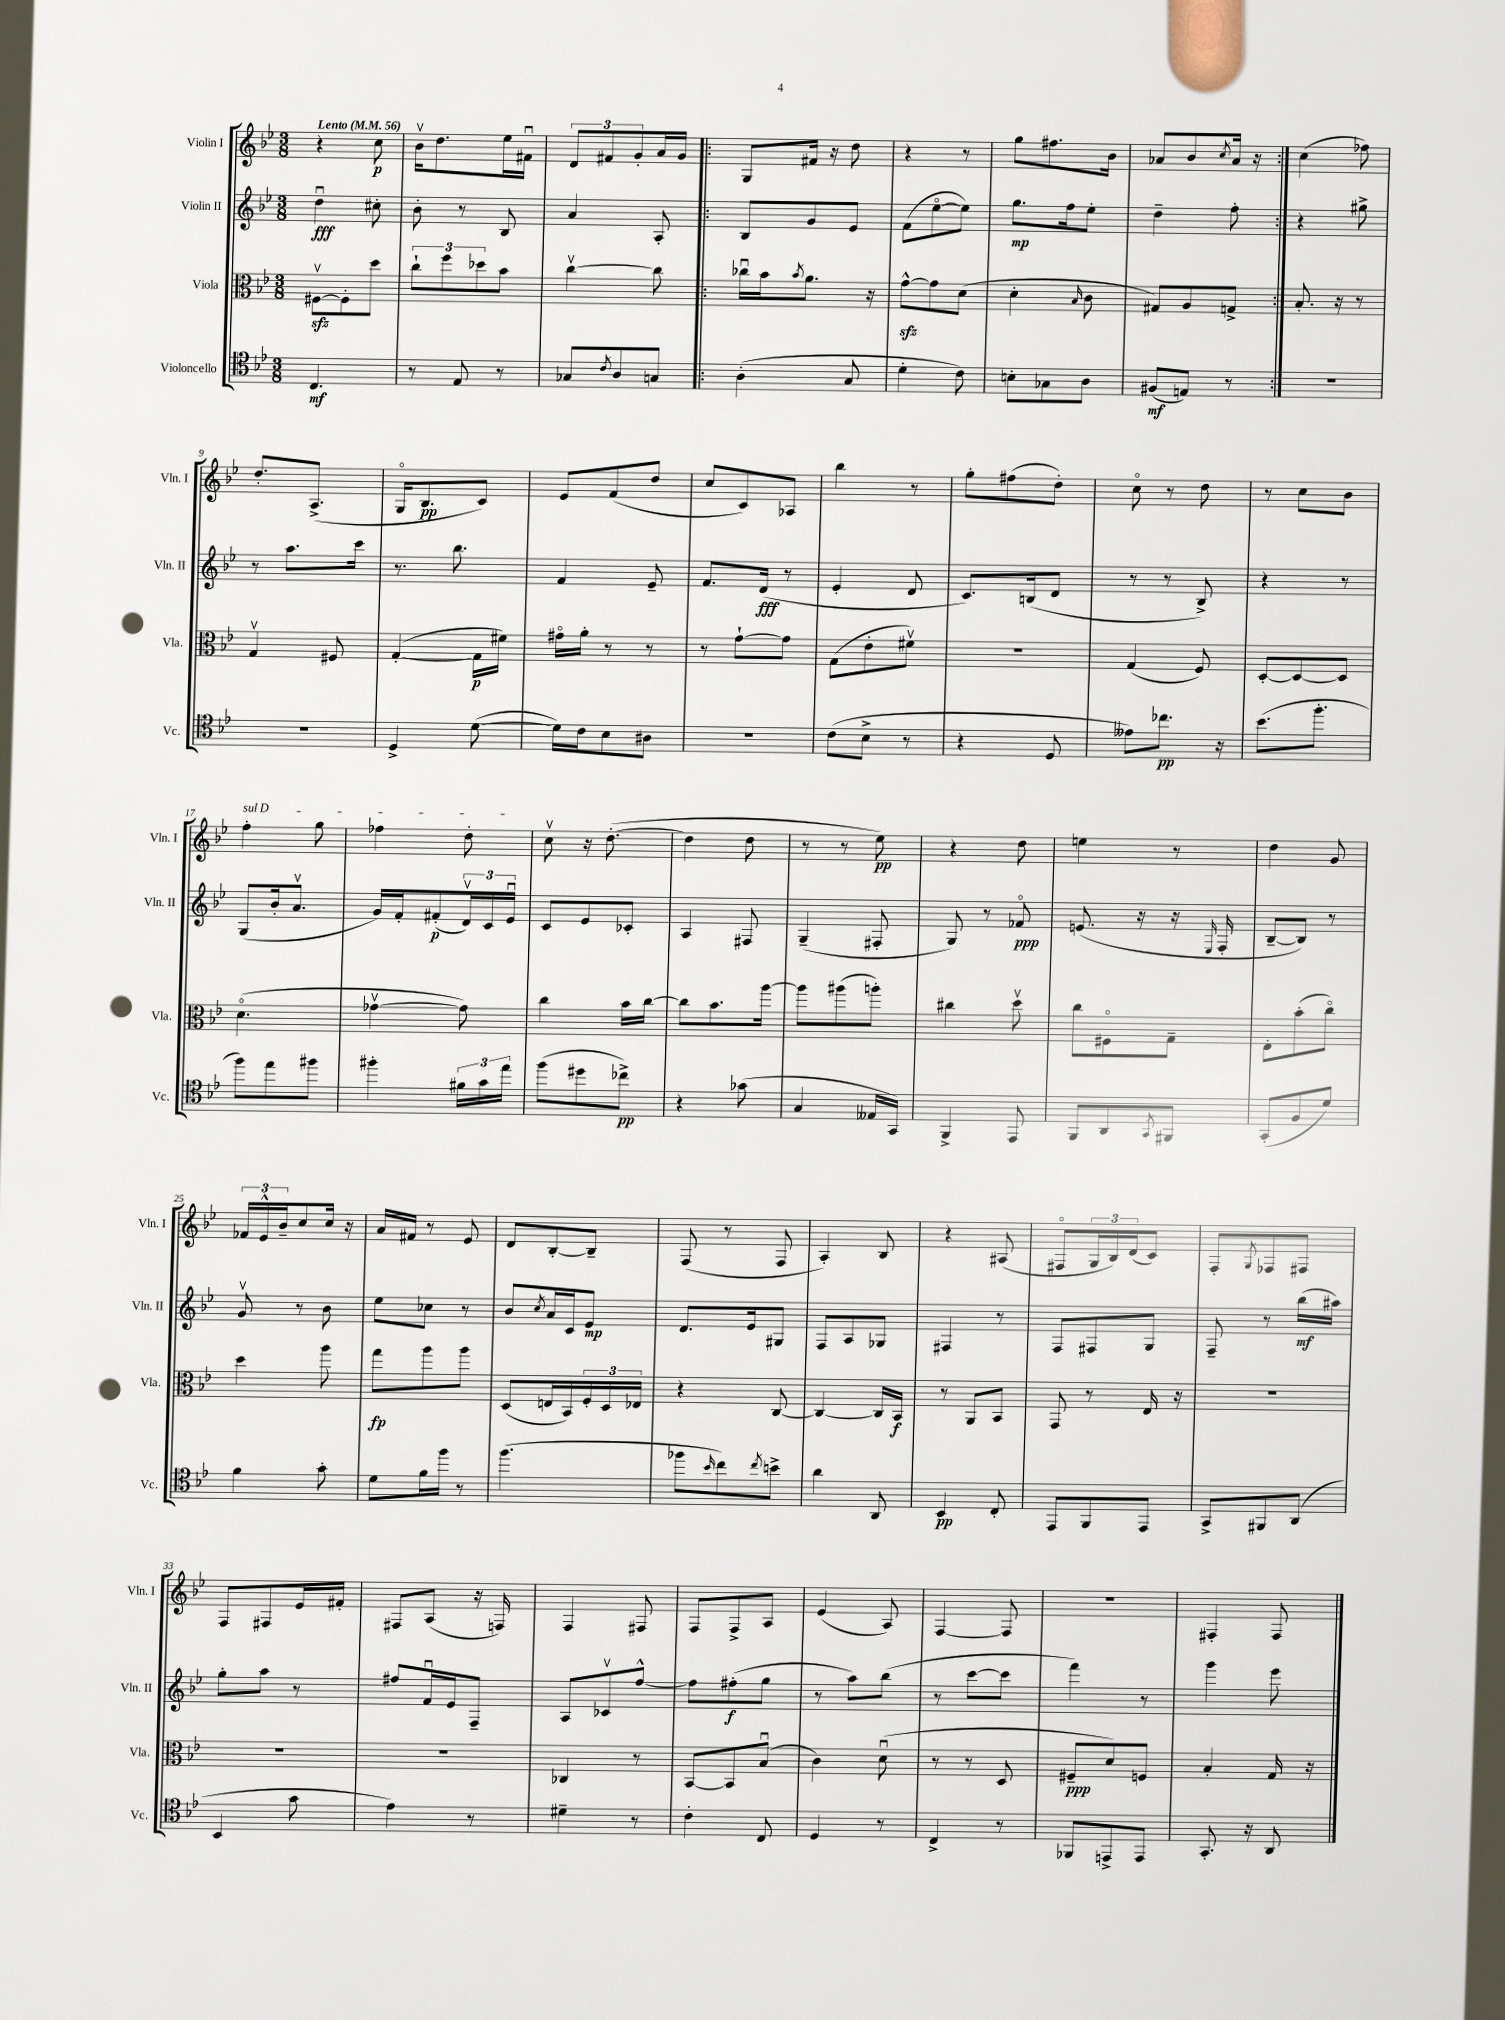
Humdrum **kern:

**kern	**dynam	**kern	**dynam	**kern	**dynam	**kern	**dynam
*part4	*part4	*part3	*part3	*part2	*part2	*part1	*part1
*staff4	*staff4	*staff3	*staff3	*staff2	*staff2	*staff1	*staff1
*I"Violoncello	*	*I"Viola	*	*I"Violin II	*	*I"Violin I	*
*I'Vc.	*	*I'Vla.	*	*I'Vln. II	*	*I'Vln. I	*
*clefC4	*	*clefC3	*	*clefG2	*	*clefG2	*
*k[b-e-]	*	*k[b-e-]	*	*k[b-e-]	*	*k[b-e-]	*
*M3/8	*	*M3/8	*	*M3/8	*	*M3/8	*
*MM56	*	*MM56	*	*MM56	*	*MM56	*
=1	=1	=1	=1	=1	=1	=1	=1
!	!	!	!	!	!	!LO:TX:a:B:t=Lento	!
4.C/	mf	[8F#Xzzv\L	.	4ddu\	fff	4r	.
.	.	8F#'\]	.	.	.	.	.
.	.	8dd\J	.	8cc#X'\	.	8cc\	p
=2	=2	=2	=2	=2	=2	=2	=2
8r	.	12cc`\L	.	8b-'\	.	16b-v\KL	.
.	.	.	.	.	.	8.dd\	.
.	.	12ff\	.	.	.	.	.
8E-/	.	.	.	8r	.	.	.
.	.	12dd-X\	.	.	.	.	.
8r	.	8b-\J	.	8B-/	.	16ee-\L	.
.	.	.	.	.	.	16f#Xu\JJ	.
=3	=3	=3	=3	=3	=3	=3	=3
8G-X/L	.	[4ccv\	.	4a/	.	12d/L	.
.	.	.	.	.	.	12f#X/	.
8qc/	.	.	.	.	.	.	.
8A/	.	.	.	.	.	.	.
.	.	.	.	.	.	12g'/	.
8Gn/J	.	8cc\]	.	8A'/	.	16a/L	.
.	.	.	.	.	.	16g/JJ	.
=4!|:	=4!|:	=4!|:	=4!|:	=4!|:	=4!|:	=4!|:	=4!|:
(4A'\	.	16cc-Xu\LL	.	8B-/L	.	8G/L	.
.	.	16b-\J	.	.	.	.	.
.	.	8qb-/	.	.	.	.	.
.	.	8.a\J	.	8g/	.	16f#X/Jk	.
.	.	.	.	.	.	16r	.
8G/	.	.	.	8e-/J	.	8dd\	.
.	.	16r	.	.	.	.	.
=5	=5	=5	=5	=5	=5	=5	=5
4d'\	.	[8gzz^^\L	.	(8f\L	.	4r	.
.	.	8g\]	.	[8ee-\	.	.	.
8c\)	.	(8d\J	.	8ee-\J])	.	8r	.
=6	=6	=6	=6	=6	=6	=6	=6
8Bn'\L	.	4d'\	.	8.gg\L	mp	8gg\L	.
8G-X\	.	.	.	.	.	8.ff#X\	.
.	.	.	.	16ff\k	.	.	.
.	.	16qqB-/	.	.	.	.	.
8A\J	.	8c\	.	8ee-'\J	.	.	.
.	.	.	.	.	.	16b-\Jk	.
=7	=7	=7	=7	=7	=7	=7	=7
(8F#X/L	mf	8G#X/L)	.	4dd~\	.	8a-X/L	.
8En/J)	.	8A/	.	.	.	8b-/	.
.	.	.	.	.	.	8qcc/	.
8r	.	8Gn^/J	.	8ff'\	.	16a-/Jk	.
.	.	.	.	.	.	16r	.
=8:|!	=8:|!	=8:|!	=8:|!	=8:|!	=8:|!	=8:|!	=8:|!
4.r	.	8.B-'/	.	4r	.	(4cc\	.
.	.	16r	.	.	.	.	.
.	.	8r	.	8gg#X^\	.	8ff-X\)	.
!!LO:LB:g=z
=9	=9	=9	=9	=9	=9	=9	=9
4.r	.	4Gv/	.	8r	.	8.dd'/L	.
.	.	.	.	8.aa\L	.	.	.
.	.	.	.	.	.	(8.A^/J	.
.	.	8F#X/	.	.	.	.	.
.	.	.	.	16ccc\Jk	.	.	.
=10	=10	=10	=10	=10	=10	=10	=10
4D^/	.	([4G'/	.	8.r	.	16G/KL	.
.	.	.	.	.	.	8.B-/	pp
.	.	.	.	8.bb-\	.	.	.
([8d\	.	16G\LL]	p	.	.	8c/J)	.
.	.	16f#X\JJ)	.	.	.	.	.
=11	=11	=11	=11	=11	=11	=11	=11
16d\LL])	.	16g#X\LL	.	4f/	.	8e-/L	.
16c\J	.	16a'\JJ	.	.	.	.	.
8B-\	.	8r	.	.	.	(8f/	.
8A#X\J	.	8r	.	8e-~/	.	8dd/J	.
=12	=12	=12	=12	=12	=12	=12	=12
4.r	.	8r	.	8.f/L	.	8cc/L	.
.	.	[8g`\L	.	.	.	8c/)	.
.	.	.	.	(16d/Jk	fff	.	.
.	.	8g\J]	.	8r	.	8A-X/J	.
=13	=13	=13	=13	=13	=13	=13	=13
(8c\L	.	(8G\L	.	4e-'/	.	4bb-\	.
8B-^\J	.	8e-'\	.	.	.	.	.
8r	.	8f#Xv\J)	.	8d/	.	8r	.
=14	=14	=14	=14	=14	=14	=14	=14
4r	.	4.r	.	8.c/L)	.	8gg'\L	.
.	.	.	.	.	.	(8ff#X\	.
.	.	.	.	(16Bn/k	.	.	.
8D/	.	.	.	8d/J	.	8dd'\J)	.
=15	=15	=15	=15	=15	=15	=15	=15
8e--X\L)	.	(4G/	.	8r	.	8cc\	.
8.cc-X\J	pp	.	.	8r	.	8r	.
.	.	8F/)	.	8B-^/)	.	8dd\	.
16r	.	.	.	.	.	.	.
=16	=16	=16	=16	=16	=16	=16	=16
(8.b-\L	.	[8D'/L	.	4r	.	8r	.
.	.	8D/_	.	.	.	8cc\L	.
8.ff'\J	.	.	.	.	.	.	.
.	.	8D/J]	.	8r	.	8b-\J	.
!!LO:LB:g=z
=17	=17	=17	=17	=17	=17	=17	=17
!	!	!	!	!	!	!LO:TX:a:i:t=sul D	!
8ff\L)	.	(4.d\	.	(8G/L	.	4ff'\	.
8ee-\	.	.	.	16b-'/k	.	.	.
.	.	.	.	8.av/J	.	.	.
8ff#X\J	.	.	.	.	.	8gg\	.
=18	=18	=18	=18	=18	=18	=18	=18
4ff#X'\	.	[4g-Xv\	.	16g/LL)	.	4ff-X\	.
.	.	.	.	16f'/J	.	.	.
.	.	.	.	(8f#X'/	p	.	.
24f#X\LL	.	8g-\])	.	24dv/L)	.	8dd'\	.
24g\	.	.	.	24c/	.	.	.
24ee-\JJ	.	.	.	24e-u/JJ	.	.	.
=19	=19	=19	=19	=19	=19	=19	=19
(8ff\L	.	4cc\	.	8c/L	.	8ccv\	.
8dd#X\	.	.	.	8e-/	.	16r	.
.	.	.	.	.	.	([8.dd'\	.
8cc-X^\J)	pp	16b-\LL	.	8c-X'/J	.	.	.
.	.	[16cc\JJ	.	.	.	.	.
=20	=20	=20	=20	=20	=20	=20	=20
4r	.	8cc\L]	.	4A/	.	4dd\]	.
.	.	8.b-\	.	.	.	.	.
(8g-X\	.	.	.	8F#X/	.	8dd\	.
.	.	[16aa\Jk	.	.	.	.	.
=21	=21	=21	=21	=21	=21	=21	=21
4G/	.	8aa\L]	.	(4G~/	.	8r	.
.	.	(8aa#X\	.	.	.	8r	.
16E--X/LL	.	8aan'\J)	.	8F#X'/	.	8ee-\)	pp
16GG/JJ)	.	.	.	.	.	.	.
=22	=22	=22	=22	=22	=22	=22	=22
4FF^/	.	4cc#X\	.	8G/)	.	4r	.
.	.	.	.	8r	.	.	.
8EE-/	.	8ddv\	.	8f-X/	ppp	8dd\	.
=23	=23	=23	=23	=23	=23	=23	=23
8FF/L	.	8cc\L	.	(8.en/	.	4een\	.
8AA/	.	8F#X\	.	.	.	.	.
.	.	.	.	16r	.	.	.
8qGG/	.	.	.	.	.	.	.
8FF#X/J	.	8G~\J	.	16r	.	8r	.
.	.	.	.	16qqE-/	.	.	.
.	.	.	.	16F'/	.	.	.
=24	=24	=24	=24	=24	=24	=24	=24
(8GG'/L	.	8E-'\L	.	[8B-~/L	.	4dd\	.
8F/	.	(8b-'\	.	8B-/J])	.	.	.
8d/J)	.	8cc\J)	.	8r	.	8g/	.
!!LO:LB:g=z
=25	=25	=25	=25	=25	=25	=25	=25
4f\	.	4dd\	.	8gv/	.	24f-X/LL	.
.	.	.	.	.	.	24e-^^/	.
.	.	.	.	.	.	24b-~/J	.
.	.	.	.	8r	.	8cc/	.
8g'\	.	8aa\	.	8b-\	.	16cc/Jk	.
.	.	.	.	.	.	16r	.
=26	=26	=26	=26	=26	=26	=26	=26
8d\L	.	8gg\L	fp	8ee-\L	.	16a/LL	.
.	.	.	.	.	.	16f#X/JJ	.
16f\L	.	8aa\	.	8cc-X\J	.	8r	.
16ff\JJ	.	.	.	.	.	.	.
8r	.	8aa\J	.	8r	.	8e-/	.
=27	=27	=27	=27	=27	=27	=27	=27
(4.ff\	.	(8D/L	.	8b-/L	.	8d/L	.
.	.	.	.	8qcc/	.	.	.
.	.	16En/L	.	16a/L	.	[8B-'/	.
.	.	16BB-/)	.	16c/J	.	.	.
.	.	24F'/	.	8e-/J	mp	8B-~/J]	.
.	.	24D/	.	.	.	.	.
.	.	24E-X/JJ	.	.	.	.	.
=28	=28	=28	=28	=28	=28	=28	=28
8ff-X\L	.	4r	.	8.d/L	.	(8F/	.
16qqb-/	.	.	.	.	.	.	.
8cc\)	.	.	.	.	.	8r	.
.	.	.	.	16e-/k	.	.	.
8qcc/	.	.	.	.	.	.	.
8bn^\J	.	[8C/	.	8G#X/J	.	8F/	.
=29	=29	=29	=29	=29	=29	=29	=29
4a\	.	4C/_	.	8F/L	.	4A'/)	.
.	.	.	.	8A/	.	.	.
8AA/	.	16C/LL]	.	8G-X/J	.	8B-/	.
.	.	16BB-/JJ	f	.	.	.	.
=30	=30	=30	=30	=30	=30	=30	=30
4BB-/	pp	8r	.	4F#X/	.	4r	.
.	.	8AA/L	.	.	.	.	.
8C'/	.	8BB-/J	.	8r	.	(8A#X/	.
=31	=31	=31	=31	=31	=31	=31	=31
8EE-/L	.	8GG/	.	8F/L	.	8F#X/L	.
8FF/	.	8r	.	8F#X/	.	24G/L	.
.	.	.	.	.	.	24B-/)	.
.	.	.	.	.	.	(24d/J	.
8EE-/J	.	16E-/	.	8G/J	.	8c/J)	.
.	.	16r	.	.	.	.	.
=32	=32	=32	=32	=32	=32	=32	=32
8GG^/L	.	4.r	.	8F~/	.	8F'/L	.
.	.	.	.	.	.	8qG/	.
8FF#X/	.	.	.	8r	.	8F-X/	.
(8AA/J	.	.	.	(16bb-\LL	mf	8F#X/J	.
.	.	.	.	16aa#X\JJ)	.	.	.
!!LO:LB:g=z
=33	=33	=33	=33	=33	=33	=33	=33
4BB-/	.	4.r	.	8gg'\L	.	8F/L	.
.	.	.	.	8aa\J	.	8F#X/	.
8g\	.	.	.	8r	.	16e-/L	.
.	.	.	.	.	.	16f#X'/JJ	.
=34	=34	=34	=34	=34	=34	=34	=34
4e-\)	.	4.r	.	8ff#X/L	.	8F#X/L	.
.	.	.	.	16fu/L	.	(8A/J	.
.	.	.	.	16e-/J	.	.	.
8r	.	.	.	8F~/J	.	16r	.
.	.	.	.	.	.	16Fn/)	.
=35	=35	=35	=35	=35	=35	=35	=35
4d#X~\	.	4C-X/	.	8A/L	.	4F/	.
.	.	.	.	8c-Xv/	.	.	.
8r	.	8r	.	[8ff^^/J	.	8F#X/	.
=36	=36	=36	=36	=36	=36	=36	=36
4c'\	.	[8BB-/L	.	8ff\L]	.	8F/L	.
.	.	8BB-/]	.	(8ff#X'\	f	8F^/	.
8C/	.	(8B-u/J	.	8gg\J	.	8A/J	.
=37	=37	=37	=37	=37	=37	=37	=37
4D/	.	4c\)	.	8r	.	(4e-/	.
.	.	.	.	8aa\L)	.	.	.
8r	.	(8du\	.	(8bb-\J	.	8A/)	.
=38	=38	=38	=38	=38	=38	=38	=38
4C^/	.	8r	.	8r	.	[4F/	.
.	.	8r	.	[8ccc\L	.	.	.
8r	.	8D/	.	8ccc\J]	.	8F/]	.
=39	=39	=39	=39	=39	=39	=39	=39
8FF-X/L	.	8F#X~/L	ppp	4fff\)	.	4.r	.
8EEn^/	.	8d/)	.	.	.	.	.
8EE/J	.	8Fn/J	.	8r	.	.	.
=40	=40	=40	=40	=40	=40	=40	=40
8.GG'/	.	4B-'/	.	4ggg\	.	4F#X'/	.
16r	.	.	.	.	.	.	.
8AA/	.	16G/	.	8eee-\	.	8F#/	.
.	.	16r	.	.	.	.	.
==	==	==	==	==	==	==	==
*-	*-	*-	*-	*-	*-	*-	*-
